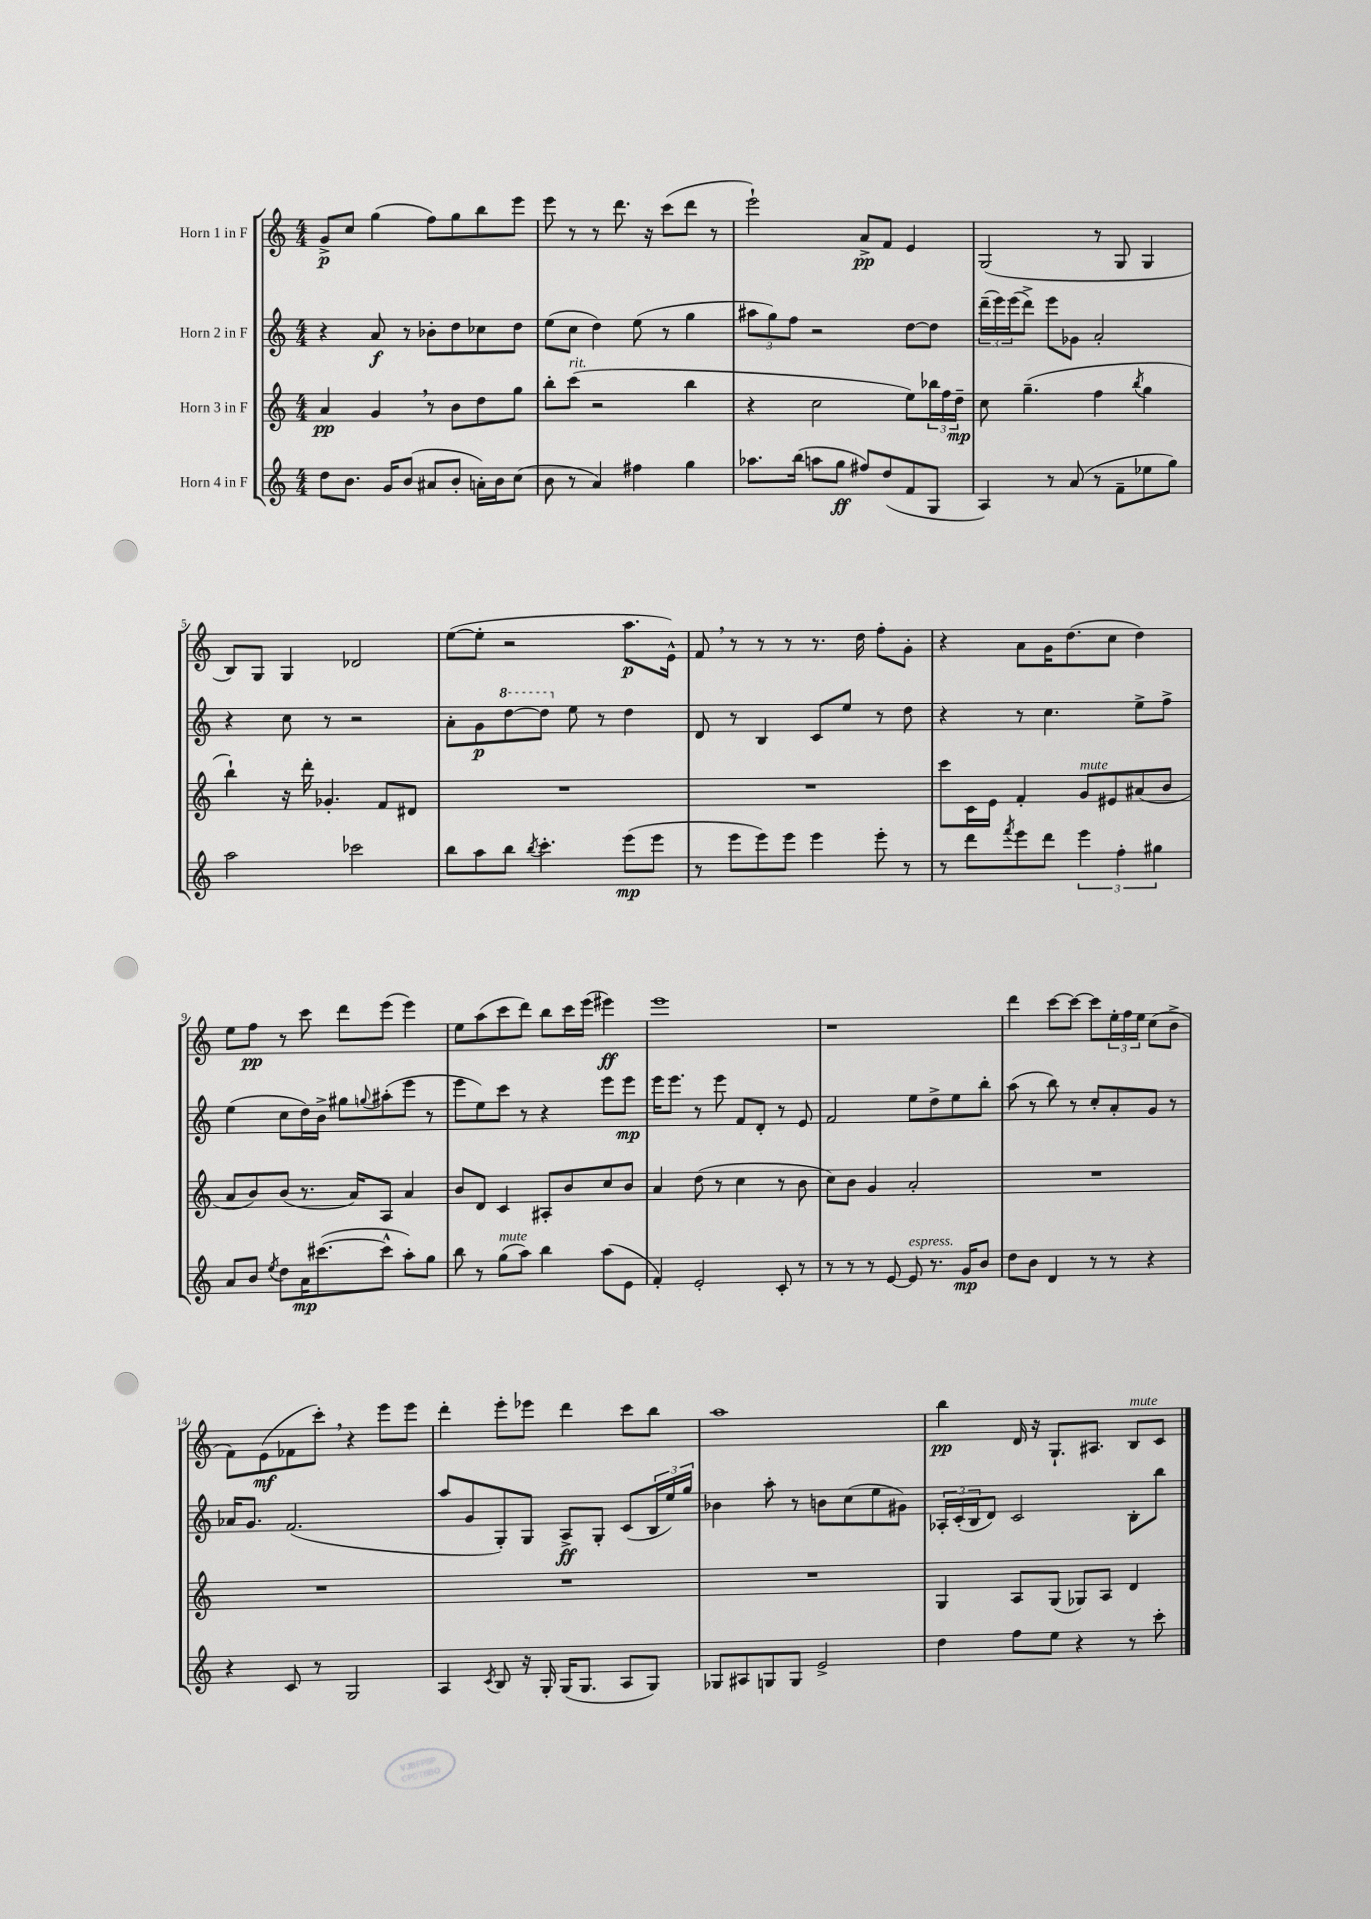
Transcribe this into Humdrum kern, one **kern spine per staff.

**kern	**kern	**kern	**kern
*staff4	*staff3	*staff2	*staff1
*clefG2	*clefG2	*clefG2	*clefG2
*k[]	*k[]	*k[]	*k[]
*M4/4	*M4/4	*M4/4	*M4/4
8dd	4a	4r	8g^
8.b	.	.	8cc
.	4g	8a	(4gg
16g	.	.	.
(8b	.	8r	.
8a#	8r	8b-'	8ff)
8b'	8b	8dd	8gg
16a')	8dd	8cc-	8bb
16b	.	.	.
(8cc	8gg	8dd	8eee
=	=	=	=
8b	8bb'	(8ee	8eee
8r	(8ccc	8cc	8r
4a)	2r	4dd)	8r
.	.	.	8.ddd
4ff#	.	(8ee	.
.	.	.	16r
.	.	8r	(8ccc
4gg	4bb	4gg	8ddd
.	.	.	8r
=	=	=	=
8.aa-	4r	12aa#	2eee`)
.	.	12gg)	.
.	.	12ff	.
(16bb	.	.	.
8aa	2cc	2r	.
8gg	.	.	.
8ff#)	.	.	8a^
(8dd	.	.	8f
8f	8ee)	[8dd	4e
8G	24bb-	8dd]	.
.	24ff	.	.
.	24dd~	.	.
=	=	=	=
4A)	8cc	(24ddd~	(2G
.	.	24eee)	.
.	.	(24eee	.
.	(4.gg~	8ddd^)	.
8r	.	8eee	.
(8a	.	8g-	.
8r	4ff	2a'	8r
8f~	.	.	8G
.	8qbb	.	.
8ee-	4gg	.	4G
8gg)	.	.	.
=	=	=	=
2aa	4bb`)	4r	8B)
.	.	.	8G
.	16r	8cc	4G
.	16ddd'	.	.
.	4.g-'	8r	.
2ccc-	.	2r	2d-
.	8f	.	.
.	8d#	.	.
=	=	=	=
8bb	1r	8a'	([8ee
8aa	.	8g	8ee']
8bb	.	[8ddd	2r
8qbb	.	.	.
4.ccc'	.	8ddd]	.
.	.	8ee	.
.	.	8r	.
(8eee	.	4dd	8.aa
8eee	.	.	.
.	.	.	16e^^)
=	=	=	=
8r	1r	8d	8f
8eee	.	8r	8r
8eee)	.	4B	8r
8eee	.	.	8r
4eee	.	8c	8.r
.	.	8ee	.
.	.	.	16dd
8eee'	.	8r	8ff'
8r	.	8dd	8g'
=	=	=	=
8r	8ccc	4r	4r
8ddd	16c	.	.
.	16e	.	.
8qfff	.	.	.
8eee	4f'	8r	8a
8ddd	.	4.cc	16g
.	.	.	(8.dd
6eee	8g	.	.
.	8e#	.	8cc
6ff'	.	.	.
.	(8a#	8ee^	4dd)
6gg#	.	.	.
.	8b	8ff^	.
=	=	=	=
8a	8a	(4ee	8ee
8b	8b)	.	8ff
8qee	.	.	.
8dd	(8b	8cc	8r
16a	8.r	16dd)	8ccc
([8.ccc#	.	16b^	.
.	.	8gg#	8ddd
.	16a)	.	.
.	.	8qqgg	.
8ccc#^^]	8A	(8aa#'	(8eee
8aa')	4a	8eee	4eee)
8gg	.	8r	.
=	=	=	=
8bb	8b	8eee	8ee
8r	8d	8ee)	(8aa
(8gg	4c	8ccc	8ccc
8aa)	.	8r	8ddd)
4bb	8A#'	4r	8bb
.	8b	.	16ccc
.	.	.	(16eee
(8aa	8cc	8eee	4eee#)
8e	8b	8eee	.
=	=	=	=
4f')	4a	16eee	1eee
.	.	8.eee	.
2e'	(8dd	8r	.
.	8r	8eee	.
.	4cc	8f	.
.	.	8d'	.
8c'	8r	8r	.
8r	8b	8e	.
=	=	=	=
8r	8cc)	2f	1r
8r	8b	.	.
8r	4g	.	.
[8e	.	.	.
8e]	2a'	8ee	.
8.r	.	8dd^	.
.	.	8ee	.
16g	.	.	.
8b	.	8bb'	.
=	=	=	=
8dd	1r	(8aa	4ddd
8b	.	8r	.
4d	.	8bb)	[8ccc
.	.	8r	8ccc_
8r	.	8cc'	8ccc]
8r	.	8a'	24ee'
.	.	.	24ff
.	.	.	24ee
4r	.	8g	(8cc
.	.	8r	8b^
=	=	=	=
4r	1r	16a-	8f)
.	.	8.g	.
.	.	.	(8e
8c	.	(2.f	8f-
8r	.	.	8ccc')
2G	.	.	4r
.	.	.	8eee
.	.	.	8eee
=	=	=	=
4A	1r	8aa	4ddd'
.	.	8g	.
8qc	.	.	.
8B	.	8G')	8eee'
16r	.	8G	8eee-
16G'	.	.	.
(16G	.	8A^	4ddd
8.G	.	.	.
.	.	8G'	.
8A	.	(8c	8ccc
8G)	.	24B	8bb
.	.	24ee)	.
.	.	24gg	.
=	=	=	=
8G-	1r	4b-	1aa
8A#	.	.	.
8G	.	8aa'	.
8G	.	8r	.
2e^	.	8b	.
.	.	(8cc	.
.	.	8ee	.
.	.	8g#)	.
=	=	=	=
4dd	4G	24A-'	4bb
.	.	(24c'	.
.	.	24B	.
.	.	8d)	.
8ff	8A	2c	16d
.	.	.	16r
8ee	(8G	.	8.G`
4r	8G-)	.	.
.	.	.	8.A#
.	8A	.	.
8r	4d	8B'	8B
8ccc'	.	8bb	8c
==	==	==	==
*-	*-	*-	*-
